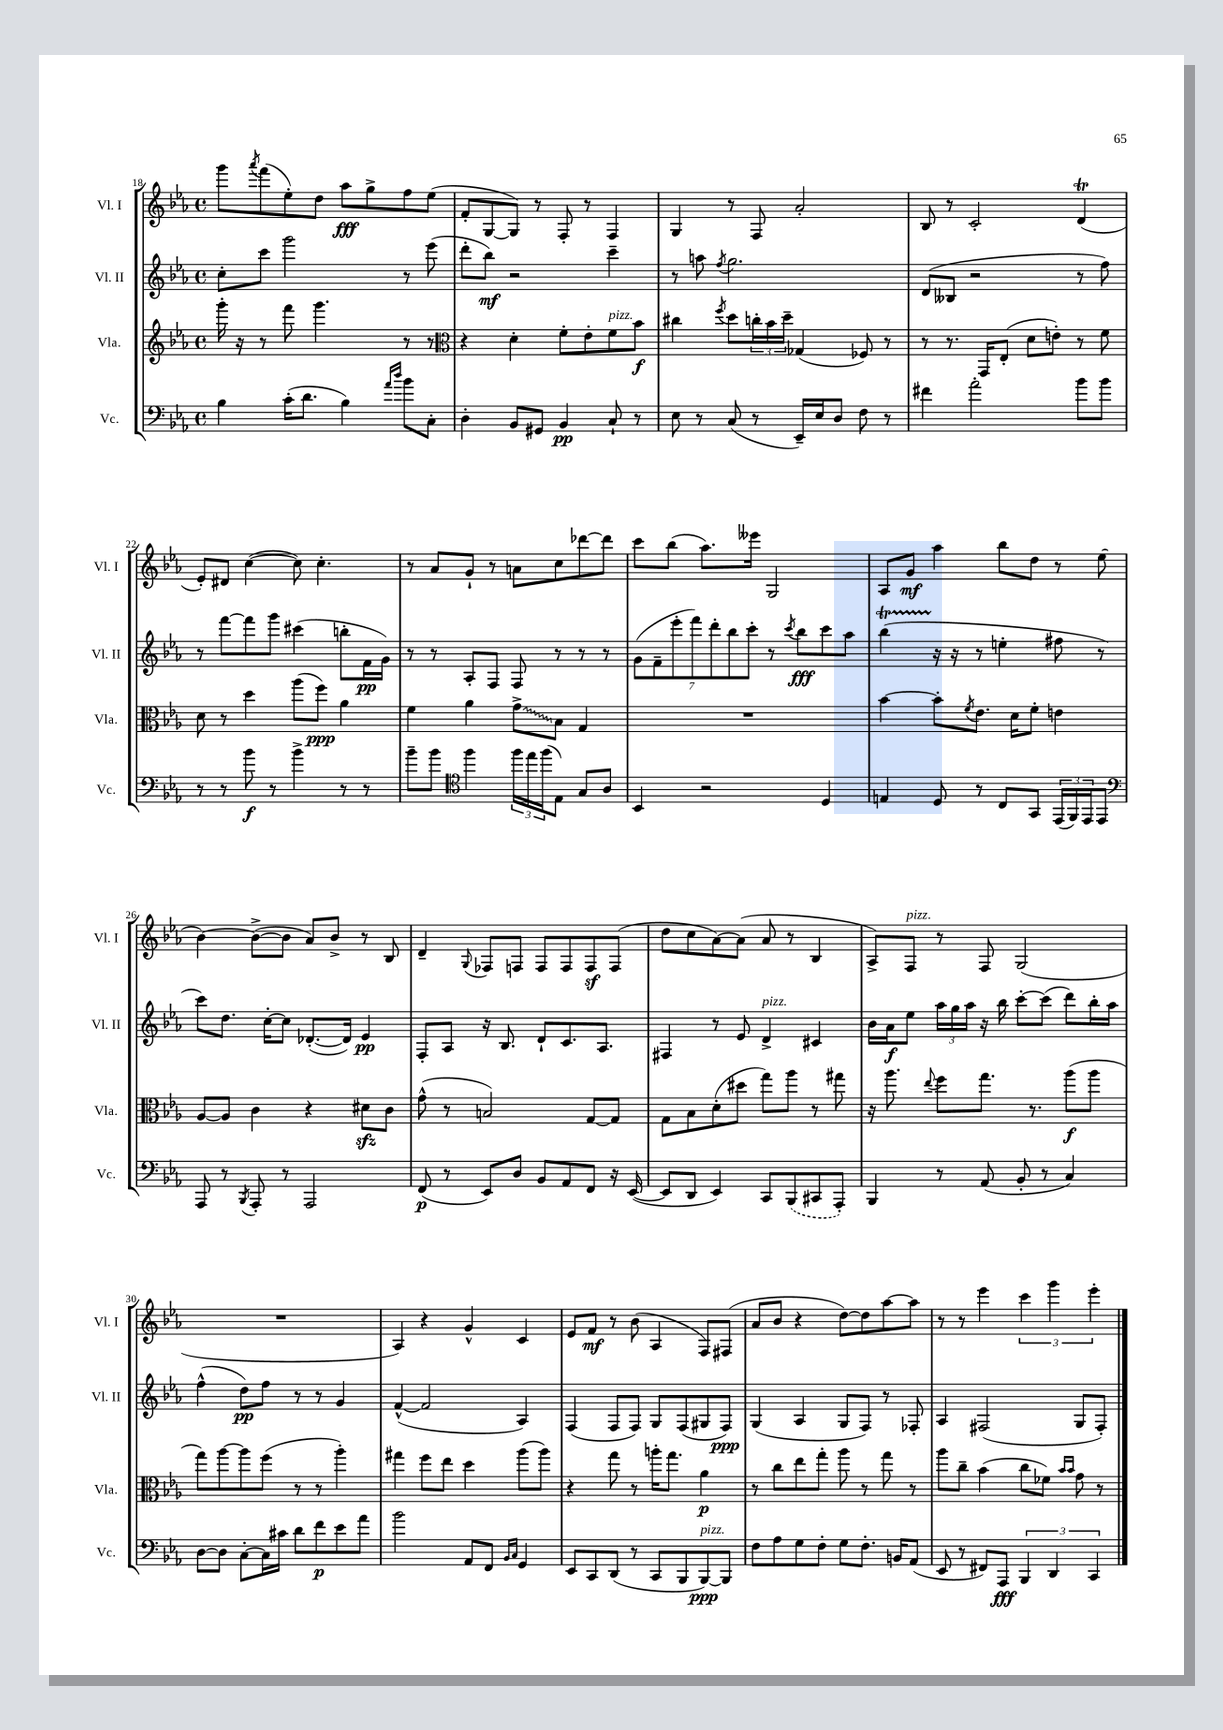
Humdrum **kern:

**kern	**kern	**kern	**kern
*staff4	*staff3	*staff2	*staff1
*clefF4	*clefG2	*clefG2	*clefG2
*k[b-e-a-]	*k[b-e-a-]	*k[b-e-a-]	*k[b-e-a-]
*M4/4	*M4/4	*M4/4	*M4/4
*met(c)	*met(c)	*met(c)	*met(c)
4B-	16ggg'	8cc'	8ggg
.	16r	.	.
.	.	.	8qaaa-
.	8r	8ccc	(8fff
(16c'	8fff	2ggg	8ee-')
8.d	.	.	.
.	4.ggg	.	8dd
4B-)	.	.	8aa-
.	.	.	8gg^
16qqa-	.	.	.
16qqdd	.	.	.
8b-	8r	8r	8ff
8C'	8r	(8eee-	(8ee-
=	=	=	=
*	*clefC3	*	*
4D'	4r	8ddd'	8f'
.	.	8bb-)	[8G
8BB-	4d'	2r	8G])
8GG#	.	.	8r
4BB-	8f'	.	8F'
.	8e-'	.	8r
8C`	8f	4ccc~	4F
8r	8b-	.	.
=	=	=	=
8E-	4cc#	8r	4G
8r	.	8aa	.
.	8qff	8qff	.
(8C	8dd	2.gg	8r
8r	24cc'	.	8F
.	24b-	.	.
.	24dd~	.	.
16EE-~)	(4G-	.	2a-'
16E-	.	.	.
8D	.	.	.
8F	8F-)	.	.
8r	8r	.	.
=	=	=	=
4f#	8r	(8d	8B-
.	8.r	8B--	8r
2a-'	.	2r	2c'
.	16GG	.	.
.	(8E-'	.	.
.	8d	.	.
.	8e')	.	.
8b-	8r	8r	(4d
8b-	8f	8ff)	.
=	=	=	=
8r	8d	8r	8e-')
8r	8r	[8fff	8d#
8b-	4dd	8fff]	([4cc
8r	.	8ggg	.
4b-^	(8aa-	(4ccc#	8cc])
.	8ff)	.	4.cc'
8r	4a-	8bb'	.
8r	.	16f	.
.	.	16g)	.
=	=	=	=
8b-~	4f	8r	8r
8b-	.	8r	8a-
*clefC4	*	*	*
4ff	4a-	8A-'	8g`
.	.	8F	8r
24ff	8g^	8F	8a
24ee-	.	.	.
(24ff	.	.	.
8E-)	8B-	8r	8cc
8G	4G	8r	[8ddd-
8A-	.	8r	8ddd-]
=	=	=	=
4BB-	1r	(14g	8ccc
.	.	14f~	.
.	.	.	(8bb-
.	.	14eee-'	.
.	.	14fff)	.
2r	.	.	8.aa-)
.	.	14ddd'	.
.	.	14bb-	.
.	.	14ccc'	.
.	.	.	16eee--
.	.	8r	2G
.	.	8qccc	.
.	.	8bb-	.
4D	.	8ccc	.
.	.	8aa-	.
=	=	=	=
4E	[4b-	(4bb-	8A-
.	.	.	8g
8D	8b-']	16r	4aa-
.	.	16r	.
.	8qf	.	.
8r	8.e-	8r	.
8C	.	4ee'	8bb-
.	16d	.	.
8GG	8f'	.	8dd
(24EE-	4e	8ff#	8r
24FF)	.	.	.
24EE-	.	.	.
8EE-	.	8r	(8ee-
=	=	=	=
*clefF4	*	*	*
8AAA-	[8A-	8ccc)	[4b-)
8r	8A-]	8.dd	.
8qBBB-	.	.	.
8AAA-'	4c	.	(8b-^_
.	.	[16cc'	.
8r	.	8cc]	8b-]
2AAA-	4r	([8.d-'	8a-)
.	.	.	8b-^
.	.	16d-])	.
.	8d#	4e-	8r
.	8c	.	8B-
=	=	=	=
(8FF	(8g^^	8F'	4d~
8r	8r	8A-	.
.	.	.	8qqG
8EE-)	2B)	16r	8F-
.	.	8.B-	.
8D	.	.	8F
8BB-	.	8d`	8F
8AA-	.	8.c	8F
8FF	[8G	.	8F
.	.	8.A-	.
16r	8G]	.	(8F
([16EE-	.	.	.
=	=	=	=
8EE-]	8G	4F#	8dd
8DD	8B-	.	8cc
4EE-)	(8d'	8r	[8a-)
.	8dd#	8e-	(8a-]
8CC	8gg)	4d^	8a-
(8BBB-	8aa-	.	8r
8CC#	8r	4c#	4B-
8AAA-')	8gg#	.	.
=	=	=	=
4BBB-	16r	16b-	8A-^)
.	8.aa-	16a-	.
.	.	8ee-	8F
.	8qqee-	.	.
8r	8ff	24aa-	8r
.	.	24gg	.
.	.	24aa-	.
(8AA-	8.gg	16r	8F
.	.	16bb-	.
8BB-'	.	[8ccc'	(2G
.	8.r	.	.
8r	.	(8ccc]	.
4C)	(8aa-	8ddd)	.
.	8aa-	16bb-'	.
.	.	16aa-	.
=	=	=	=
[8D	8gg)	(4ff^^	1r
8D]	[8aa-	.	.
[8C'	8aa-]	8dd)	.
16C]	(8ff	8ff	.
16c#	.	.	.
8d	8r	8r	.
8f	8r	8r	.
8e-	4aa-')	4g	.
8a-	.	.	.
=	=	=	=
2b-	4gg#	([4f^^	4A-)
.	8ff	2f]	4r
.	8ee-	.	.
8AA-	4dd	.	4g^^
8FF	.	.	.
16qqBB-	.	.	.
16qqC	.	.	.
4GG	(8aa-	4A-)	4c
.	8aa-)	.	.
=	=	=	=
8EE-	4r	(4F	8e-
8CC	.	.	8f
(8DD	8gg	8F	8r
8r	8r	8F)	(8b-
8CC	16aa'	8G	4A-
.	8.gg	.	.
8BBB-	.	(8F	.
[8BBB-)	4a-	8G#	8F)
8BBB-]	.	8F)	(8F#
=	=	=	=
8F	8r	(4G	8a-
8A-	8cc	.	8b-
8G	8ee-	4A-	4r
8F'	8gg'	.	.
8G	8aa-	8G	[8dd)
8.F'	8r	8F)	8dd]
.	8gg	8r	[8aa-
16BB	.	.	.
(8AA-	8r	8F-'	8aa-]
=	=	=	=
8EE-	8aa-	4A-	8r
8r	8cc~	.	8r
8FF#)	(4b-	(2F#	4eee-
8AAA-	.	.	.
6BBB-	8cc	.	6ccc
.	8f-)	.	.
6DD	.	.	6ggg
.	16qqb-	.	.
.	16qqb-	.	.
.	8g	8G	.
6CC	.	.	6eee-'
.	8r	8F#')	.
==	==	==	==
*-	*-	*-	*-
